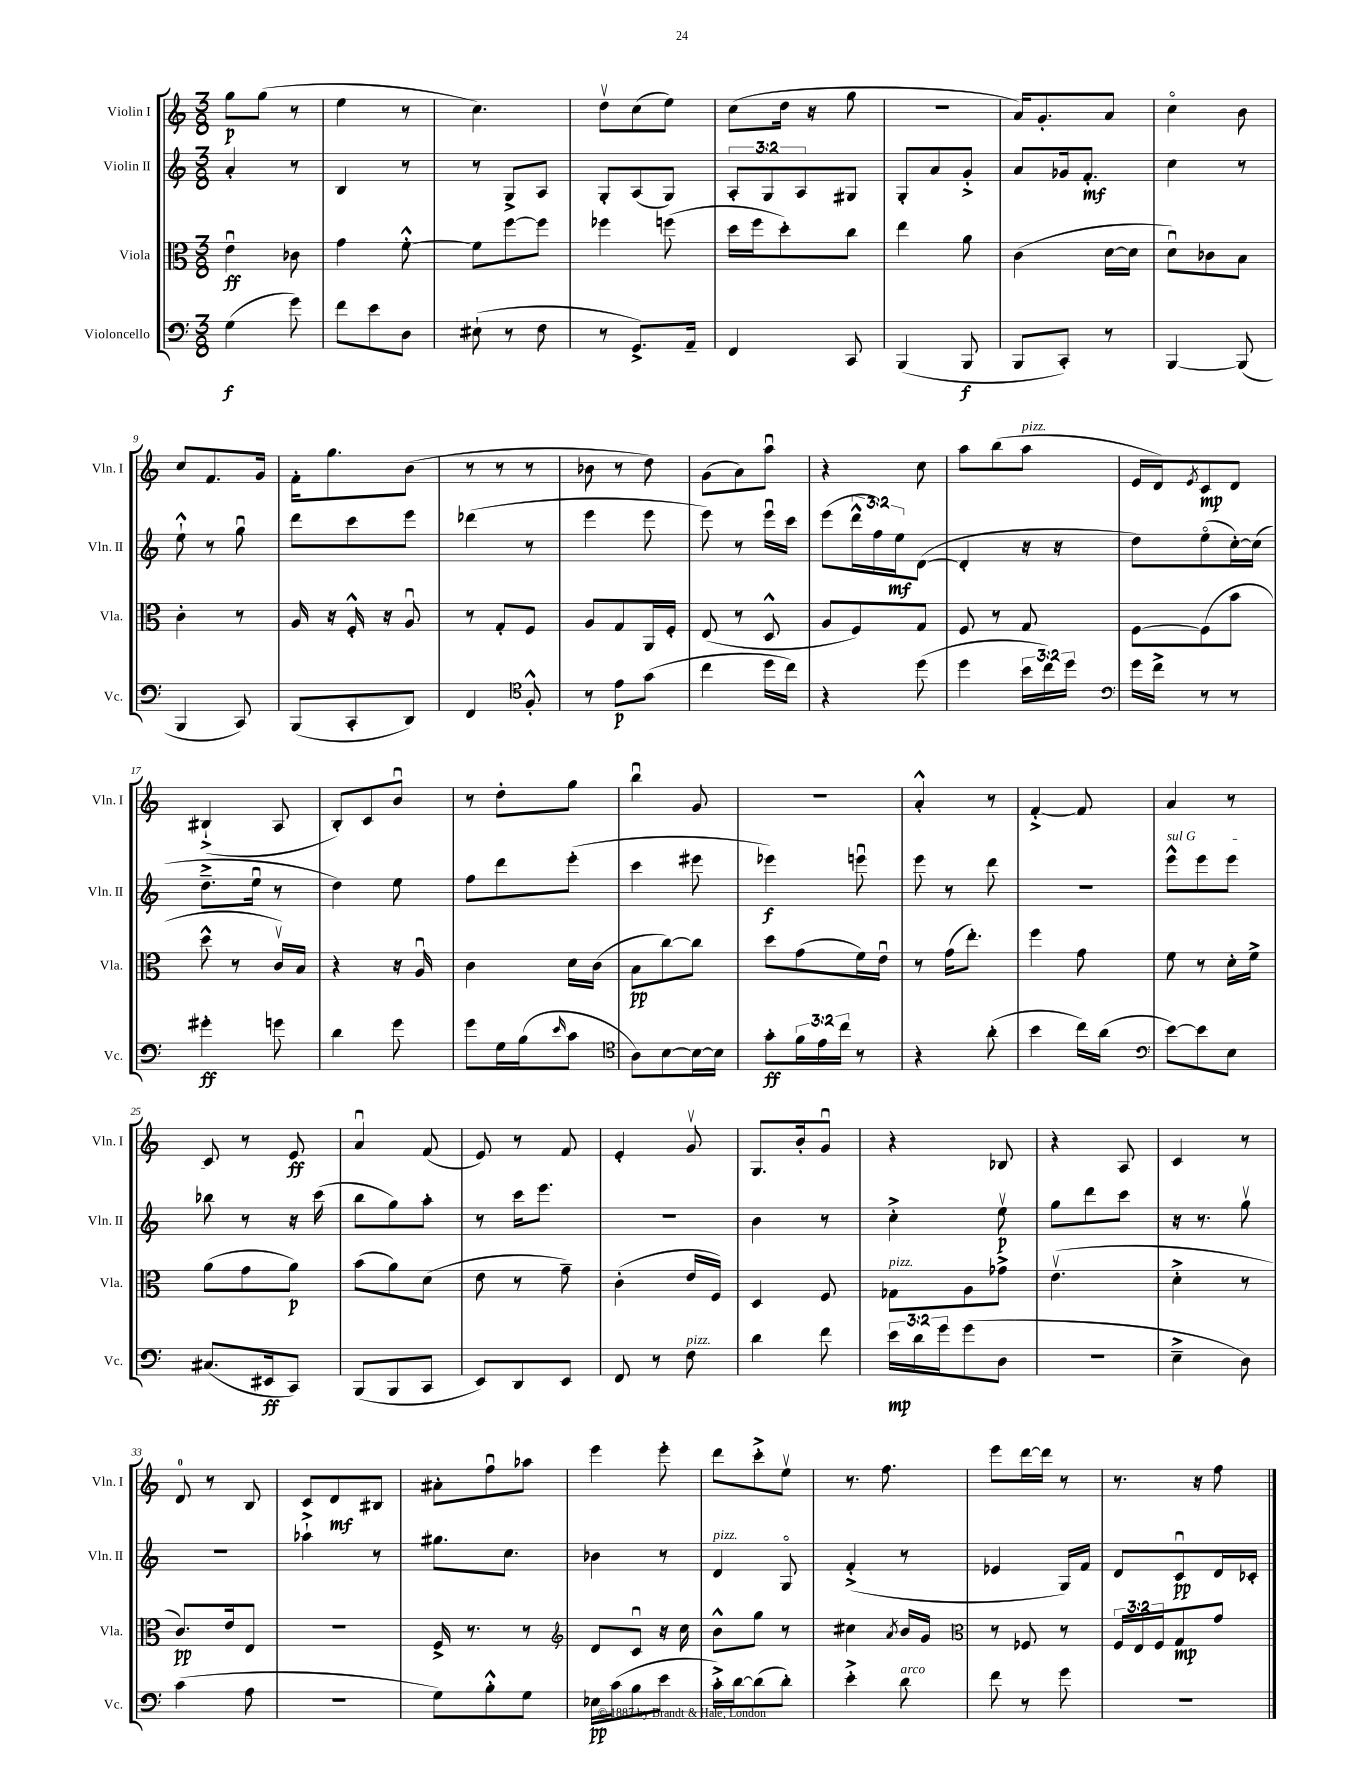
<<
\new StaffGroup <<
\new Staff = "s0" \with { instrumentName = "Violin I" shortInstrumentName = "Vln. I" } {
    \clef treble \key c \major \numericTimeSignature \time 3/8
    g''8\p g''8( r8 |
    e''4 r8 |
    c''4.) |
    d''8\upbow c''8( e''8) |
    c''8( d''16 r16 g''8 |
    R4. |
    a'16) g'8.-. a'8 |
    c''4\flageolet b'8 |
    c''8 f'8. g'16 |
    f'16-. g''8. b'8( |
    r8 r8 r8 |
    bes'8 r8 d''8) |
    g'8( a'8) a''8\downbow |
    r4 c''8 |
    a''8 b''8( a''8^\markup { \italic "pizz." } |
    e'16 d'16) \acciaccatura { e'8 } c'8\mp d'8 |
    bis4-!->( a8 |
    b8-.) c'8 b'8\downbow |
    r8 d''8-. g''8 |
    b''4\downbow g'8 |
    R4. |
    a'4-.-^ r8 |
    f'4~-.-> f'8 |
    a'4 r8 |
    c'8 r8 e'8\ff |
    a'4\downbow f'8( |
    e'8) r8 f'8 |
    e'4-. g'8\upbow |
    g8. b'16-. g'8\downbow |
    r4 bes8 |
    r4 a8 |
    c'4 r8 |
    d'8-0 r8 b8 |
    c'8 d'8\mf bis8 |
    ais'8-. f''8\downbow aes''8 |
    e'''4 e'''8-. |
    d'''8 c'''8-.-> e''8\upbow |
    r8. f''8. |
    e'''8 d'''16~ d'''16 r8 |
    r8. r16 f''8 \bar "|." |
}
\new Staff = "s1" \with { instrumentName = "Violin II" shortInstrumentName = "Vln. II" } {
    \clef treble \key c \major \numericTimeSignature \time 3/8 \override Staff.TupletNumber.text = #tuplet-number::calc-fraction-text
    a'4-. r8 |
    b4 r8 |
    r8 g8-> a8 |
    g8-. a8( g8) |
    \tuplet 3/2 { a8-. g8 a8 } gis8 |
    g8-. a'8 g'8-.-> |
    a'8 ges'16 f'8.-.\mf |
    c''4 r8 |
    e''8-!-^ r8 g''8\downbow |
    d'''8 c'''8 e'''8 |
    des'''4( r8 |
    e'''4 e'''8 |
    e'''8) r8 e'''16\downbow c'''16 |
    e'''8( \tuplet 3/2 { d'''16-^ f''16) e''16\mf } d'8~( |
    d'4-. r16 r16 |
    d''8) e''8\flageolet( c''16~-.) c''16( |
    d''8.---> e''16\downbow r8 |
    d''4) e''8 |
    f''8 d'''8 e'''8-.( |
    c'''4 eis'''8 |
    ees'''4\f) e'''8\downbow |
    e'''8 r8 d'''8 |
    R4. |
    \once \override TextSpanner.bound-details.left.text = \markup { \italic "sul G" } e'''8-^\startTextSpan e'''8 e'''8 |
    bes''8\stopTextSpan r8 r16 c'''16( |
    b''8 g''8) a''8-. |
    r8 c'''16 e'''8. |
    R4. |
    b'4 r8 |
    c''4-.-> e''8\upbow\p |
    g''8 d'''8 c'''8 |
    r16 r8. g''8\upbow |
    R4. |
    aes''4-!-> r8 |
    gis''8. c''8. |
    bes'4 r8 |
    d'4^\markup { \italic "pizz." } g8\flageolet |
    f'4-.->( r8 |
    ees'4 g16) f'16 |
    d'8 c'8\downbow\pp d'16 ces'16-. \bar "|." |
}
\new Staff = "s2" \with { instrumentName = "Viola" shortInstrumentName = "Vla." } {
    \clef alto \key c \major \numericTimeSignature \time 3/8 \override Staff.TupletNumber.text = #tuplet-number::calc-fraction-text
    e'4\downbow\ff ces'8 |
    g'4 f'8~-.-^ |
    f'8 f''8~ f''8 |
    fes''4 f''8( |
    d''16 f''16 d''8-.) c''8 |
    e''4 a'8 |
    c'4( d'16~ d'16 |
    d'8\downbow) ces'8 b8 |
    c'4-. r8 |
    a16 r16 f16-.-^ r16 a8\downbow |
    r8 g8-. f8 |
    a8 g8 a,16 f16-. |
    e8( r8 d8-^ |
    a8 f8) g8 |
    f8 r8 g8 |
    f8~ f8( b'8 |
    d''8-^ r8 c'16\upbow) b16 |
    r4 r16 a16\downbow |
    c'4 d'16 c'16( |
    b8\pp c''8~) c''8 |
    d''8 g'8( f'16) e'16\downbow |
    r8 g'16( e''8.-.) |
    f''4 g'8 |
    f'8 r8 d'16-. f'16-> |
    a'8( g'8 a'8\p) |
    b'8( a'8) d'8( |
    e'8 r8 g'8--) |
    c'4-.( e'16 f16) |
    d4 f8 |
    ges8^\markup { \italic "pizz." } a8 ges'8-> |
    e'4.\upbow( |
    d'4-.-> r8 |
    c'8.\pp) e'16 e8 |
    R4. |
    f16-> r8. r8 |
    \clef treble d'8 c'8\downbow r16 c''16 |
    b'8-^ g''8 r8 |
    cis''4 \acciaccatura { a'8 } b'16 g'16 |
    \clef alto r8 fes8 r8 |
    \tuplet 3/2 { f16 e16 f16 } g8\mp g'8 \bar "|." |
}
\new Staff = "s3" \with { instrumentName = "Violoncello" shortInstrumentName = "Vc." } {
    \clef bass \key c \major \numericTimeSignature \time 3/8 \override Staff.TupletNumber.text = #tuplet-number::calc-fraction-text
    g4\f( g'8) |
    f'8 e'8 d8 |
    eis8-!( r8 f8 |
    r8 g,8.->) a,16-- |
    f,4 c,8 |
    b,,4( b,,8\f |
    b,,8 c,8-.) r8 |
    b,,4~ b,,8( |
    b,,4 c,8) |
    b,,8( c,8-. d,8) |
    f,4 \clef tenor f8-.-^ |
    r8 e'8\p g'8( |
    c''4 d''16 c''16) |
    r4 d''8( |
    d''4 \tuplet 3/2 { b'16 c''16) d''16 } |
    \clef bass g'16 f'16-> r8 r8 |
    gis'4-.\ff g'8 |
    d'4 g'8 |
    g'8 g16 b16( \grace { e'16 } c'8 |
    \clef tenor a8) b8~ b16~ b16 |
    g'8-.\ff \tuplet 3/2 { f'16 e'16 c''16 } r8 |
    r4 a'8-.( |
    b'4 c''16) a'16( |
    \clef bass e'8~) e'8 e8 |
    cis8.( eis,16\ff c,8) |
    b,,8( b,,8 c,8 |
    e,8) d,8 e,8 |
    f,8 r8 f8^\markup { \italic "pizz." } |
    d'4 f'8 |
    \tuplet 3/2 { e'16\mp d'16 g'16 } g'8( d8 |
    r4. |
    e4---> d8) |
    c'4( a8 |
    R4. |
    g8) b8-.-^ g8 |
    ees16\pp c'16( b8 e'8 |
    c'16-.->) d'16~ d'8( d'8-.) |
    e'4-.-> d'8^\markup { \italic "arco" } |
    f'8 r8 g'8 |
    R4. \bar "|." |
}
>>
>>
